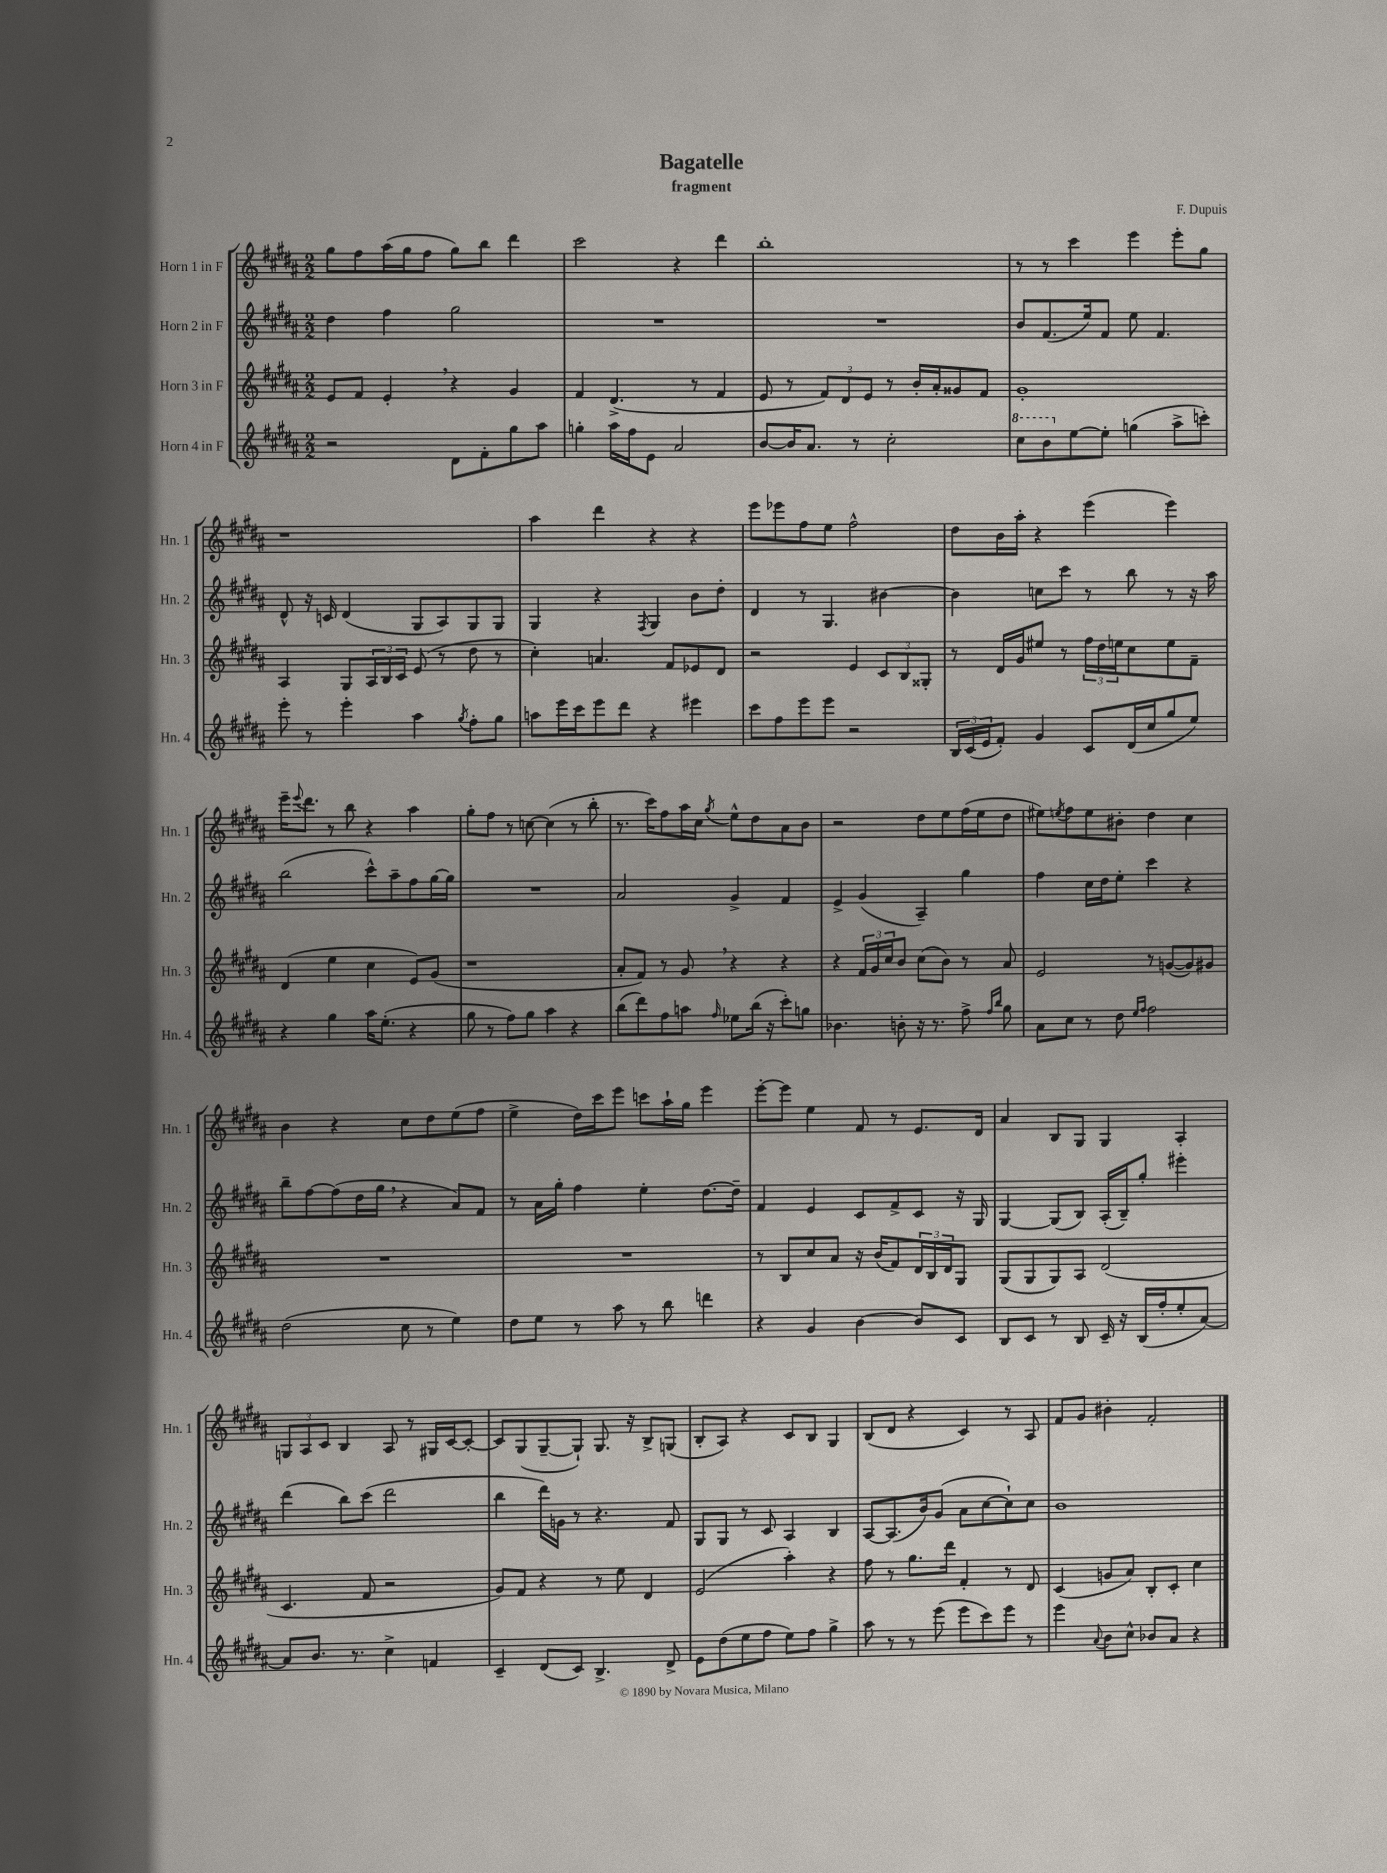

**kern	**kern	**kern	**kern
*part4	*part3	*part2	*part1
*staff4	*staff3	*staff2	*staff1
*I"Horn 4 in F	*I"Horn 3 in F	*I"Horn 2 in F	*I"Horn 1 in F
*I'Hn. 4	*I'Hn. 3	*I'Hn. 2	*I'Hn. 1
*clefG2	*clefG2	*clefG2	*clefG2
*k[f#c#g#d#a#]	*k[f#c#g#d#a#]	*k[f#c#g#d#a#]	*k[f#c#g#d#a#]
*M2/2	*M2/2	*M2/2	*M2/2
=1	=1	=1	=1
2r	8e/L	4dd#\	8gg#\L
.	8f#/J	.	8ff#\
.	4e',/	4ff#\	(16aa#\L
.	.	.	16gg#\J
.	.	.	8ff#\J
8d#\L	4r	2gg#\	8gg#\L)
8f#'\	.	.	8bb\J
8gg#\	4g#/	.	4ddd#\
8aa#\J	.	.	.
=2	=2	=2	=2
4ggn'\	4f#/	1r	2ccc#\
16aa#\LL	(4.d#^/	.	.
16ff#\J	.	.	.
8e\J	.	.	.
2a#/	.	.	4r
.	8r	.	.
.	4f#/	.	4ddd#\
=3	=3	=3	=3
[8b/L	8e/	1r	1bb'
16b/K]	8r	.	.
8.a#/J	.	.	.
.	12f#/L)	.	.
.	12d#/	.	.
8r	.	.	.
.	12e/J	.	.
2cc#'\	8r	.	.
.	16b'/LL	.	.
.	16a#'/J	.	.
.	8g##X/	.	.
.	8f#/J	.	.
=4	=4	=4	=4
*8va	*	*	*
8ccc#\L	1g#'	8b/L	8r
8bb\	.	(8.f#/	8r
*X8va	*	*	*
[8ee\	.	.	4ccc#\
.	.	16ee/k)	.
8ee'\J]	.	8f#/J	.
(4ggn\	.	8ee\	4eee\
.	.	4.f#/	.
8aa#^\L	.	.	8eee'\L
8cccn'\J)	.	.	8gg#\J
!!LO:LB:g=z
=5	=5	=5	=5
8eee'\	4A#/	8d#^^/	1r
8r	.	16r	.
.	.	16cn/	.
4eee'\	8G#/L	(4d#/	.
.	24A#/L	.	.
.	24B/	.	.
.	24c#/JJ	.	.
4aa#\	(8e/	8G#/L	.
.	8r	8A#/)	.
8qgg#/	.	.	.
8ff#'\L	8dd#\	8G#/	.
8gg#\J	8r	8G#/J	.
=6	=6	=6	=6
8aan\L	4cc#'\)	4G#/	4aa#\
16eee\L	.	.	.
16ccc#\J	.	.	.
8eee\	4.an/	4r	4ddd#\
8ddd#\J	.	.	.
.	.	8qF#/	.
4r	.	4G#/	4r
.	8f#/L	.	.
4eee#X\	8e-X/	8b\L	4r
.	8d#/J	8dd#'\J	.
=7	=7	=7	=7
8ccc#\L	2r	4d#/	8eee\L
8ff#\	.	.	8eee-X\
8eee\	.	8r	8ff#\
8eee\J	.	4.G#/	8ee\J
2r	4e/	.	2ff#^^\
.	12c#/L	[4b#X\	.
.	12B/	.	.
.	12G##X'/J	.	.
=8	=8	=8	=8
24B/LL	8r	4b#\]	8dd#\L
(24c#/	.	.	.
24e/J	.	.	.
8f#'/J)	16d#/LL	.	16b\L
.	16g#/J	.	16aa#'\JJ
4g#/	8ee#X/J	8ccn\L	4r
.	8r	8ccc#\J	.
8c#/L	24ff#\LL	8r	(4eee\
.	24dd#\	.	.
.	24een\J	.	.
(16d#/L	8cc#\	8bb\	.
16cc#/J	.	.	.
8gg#/	8ee\	8r	4eee\)
8ee/J)	8f#~\J	16r	.
.	.	16aa#\	.
!!LO:LB:g=z
=9	=9	=9	=9
4r	(4d#/	(2bb\	16eee~\KL
.	.	.	8qqeee/
.	.	.	8.ddd#\J
4gg#\	4ee\	.	8r
.	.	.	8bb\
16aa#\KL	4cc#\	8ccc#^^\L)	4r
(8.ee'\J	.	.	.
.	.	8aa#~\	.
4r	8e/L)	8ff#\	4aa#\
.	(8g#/J	[16gg#\L	.
.	.	16gg#\JJ]	.
=10	=10	=10	=10
8gg#\	1r	1r	8gg#'\L
8r	.	.	8ff#\J
8ff#\L)	.	.	8r
8gg#\J	.	.	[8ccn\
4aa#\	.	.	(4cc\]
4r	.	.	8r
.	.	.	8bb'\
=11	=11	=11	=11
(8bb\L	8a#'/L	2a#/	8.r
8ddd#\)	8f#/J)	.	.
.	.	.	16ccc#\KL)
8ff#\	8r	.	8ff#\
8aan\J	8g#,/	.	16aa#\L
.	.	.	16cc#\JJ
16qqff#/	.	.	8qgg#/
8ee-X\L	4r	4g#^/	8ee^^\L
(16bb\Jk	.	.	8dd#\
16r	.	.	.
8ccc#'\L)	4r	4f#/	8a#\
8ggn\J	.	.	8b\J
=12	=12	=12	=12
4.b-X\	4r	4e^/	2r
.	24f#/LL	(4g#/	.
.	24g#/	.	.
.	24cc#/J	.	.
8bn'\	8b/J	.	.
16r	(8cc#\L	4A#~/)	8dd#\L
8.r	.	.	.
.	8b\J)	.	8ee\
8ff#^\	8r	4gg#\	(16ff#\L
.	.	.	16ee\J
16qqff#/LL	.	.	.
16qqbb/JJ	.	.	.
8gg#\	8a#/	.	8dd#\J
=13	=13	=13	=13
8a#\L	2e/	4ff#\	8ee#X\L)
.	.	.	8qeen/
8cc#\J	.	.	8ff#\
8r	.	16cc#\LL	8ee\
.	.	16dd#\J	.
8dd#\	.	8ee'\J	8b#X'\J
16qqee/LL	.	.	.
16qqff#/JJ	.	.	.
2ff#\	8r	4ccc#\	4dd#\
.	([8gn/L	.	.
.	8g/])	4r	4cc#\
.	8g#X/J	.	.
!!LO:LB:g=z
=14	=14	=14	=14
(2dd#\	1r	8bb~\L	4b\
.	.	[8ff#\	.
.	.	(8ff#\]	4r
.	.	16dd#\L	.
.	.	16gg#,\JJ	.
8cc#\	.	4r	8cc#\L
8r	.	.	8dd#\
4ee\)	.	8a#/L)	(8ee\
.	.	8f#/J	8ff#\J
=15	=15	=15	=15
8dd#\L	1r	8r	4ee^\
8ee\J	.	16a#\LL	.
.	.	16gg#'\JJ	.
8r	.	4ff#\	16dd#\LL)
.	.	.	16ccc#\J
8aa#\	.	.	8eee\J
8r	.	4ee'\	8cccn\L
8bb\	.	.	16aa#`\L
.	.	.	16gg#\JJ
4dddn\	.	[8.dd#\L	4eee\
.	.	16dd#~\Jk]	.
=16	=16	=16	=16
4r	8r	4f#/	[8eee'\L
.	8B/L	.	8eee\J]
4g#/	8cc#/	4e/	4ee\
.	8a#/J	.	.
[4b\	16r	8c#/L	8f#/
.	(16b/KL	.	.
.	8f#/)	8f#^/	8r
8b/L]	24d#/L	8c#/J	8.e/L
.	24B/	.	.
.	24d#/J	.	.
8c#/J	8G#/J	16r	.
.	.	16G#/	16d#/Jk
=17	=17	=17	=17
8B/L	(8G#/L	[4G#/	4a#/
8c#/J	8G#/	.	.
8r	8G#/)	(8G#/L]	8B/L
8B/	8A#/J	8B/J)	8G#/J
16c#~/	(2d#/	(16A#'/LL	4G#/
16r	.	16B~/J)	.
(16B/LL	.	8gg#'/J	.
16ff#'/J	.	.	.
8ee'/	.	4eee#X'\	4A#'/
[8a#/J)	.	.	.
!!LO:LB:g=z
=18	=18	=18	=18
8a#/L]	4.c#/	(4ddd#\	12Gn/L
.	.	.	12A#/
8.b/J	.	.	.
.	.	.	12c#/J
.	.	8bb\L)	4B/
8.r	.	.	.
.	8f#/	(8ccc#\J	.
4cc#^\	2r	2ddd#\	8A#/
.	.	.	8r
4fn/	.	.	16G#X/LL
.	.	.	[16c#/J
.	.	.	8c#'/J_
=19	=19	=19	=19
4c#~/	8g#/L)	4bb\	8c#/L]
.	8f#/J	.	(8G#/
(8d#/L	4r	16ddd#\LL)	[8G#~/
.	.	16gn\JJ	.
8c#/J)	.	8r	8G#`/J])
4.B^/	8r	4.r	8.G#/
.	8ee\	.	.
.	.	.	16r
.	4d#/	.	8B^/L
8d#^/	.	8f#/	(8Gn/J
=20	=20	=20	=20
8e\L	(2e/	8G#/L	8B'/L
(8dd#\	.	8G#/J	8A#/J)
8ee\	.	8r	4r
8ff#\J	.	8c#/	.
8ee\L)	4aa#'\)	4A#/	8c#/L
8ff#\J	.	.	8B/J
4gg#^\	4r	4B/	4G#/
=21	=21	=21	=21
8aa#\	8ff#\	[8A#/L	(8B/L
8r	8r	(8.A#/]	8d#/J
8r	8.gg#\L	.	4r
.	.	16b/k)	.
(8eee\	.	(8g#/J	.
.	16ddd#\Jk	.	.
8eee\L	4f#'/	8a#\L	4c#/)
8ccc#\)	.	[8cc#\	.
8eee\J	8r	8cc#`\])	8r
8r	8d#/	8cc#\J	8A#/
=22	=22	=22	=22
4eee\	(4c#/	1b	8f#/L
.	.	.	8g#/J
8qqa#/	.	.	.
8b\L	8gn/L	.	4b#X'\
8cc#^^\J	8a#/J)	.	.
8b-X/L	8B'/L	.	2f#'/
8a#/J	8c#'/J	.	.
4r	4cc#\	.	.
==	==	==	==
*-	*-	*-	*-
